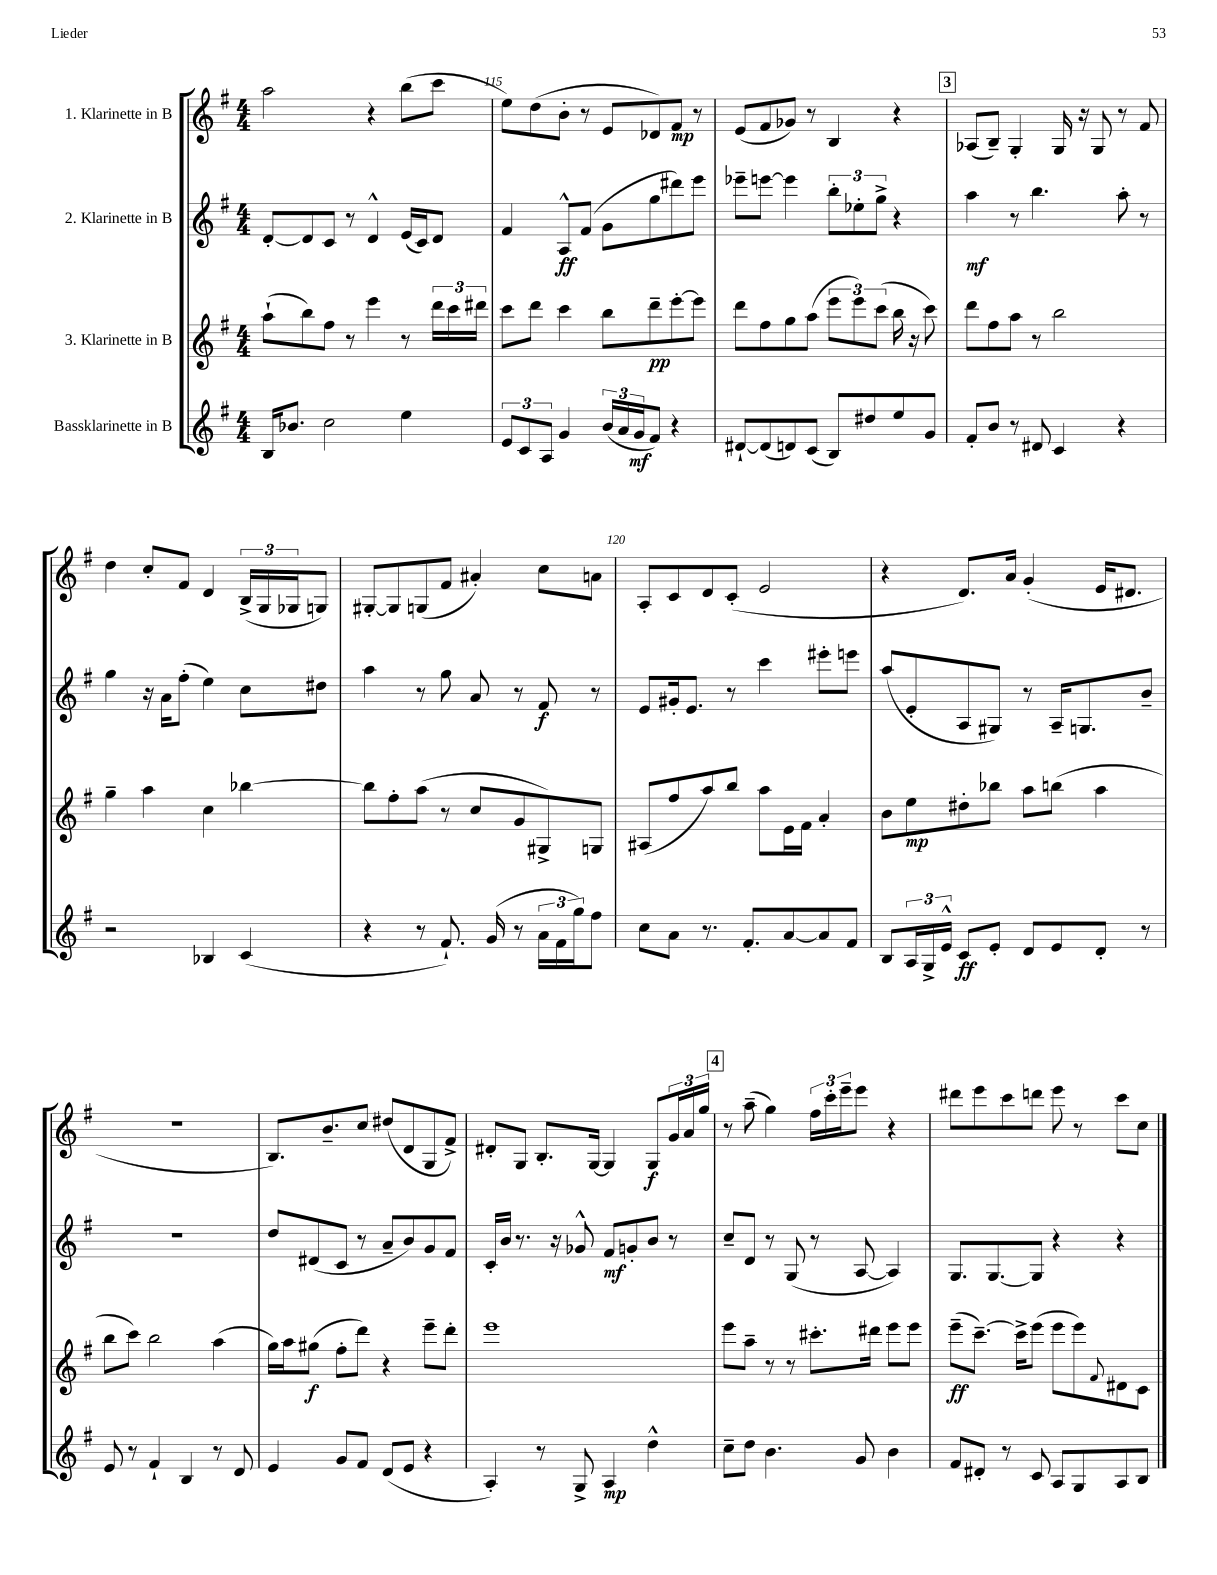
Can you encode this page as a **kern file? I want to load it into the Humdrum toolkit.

**kern	**dynam	**kern	**dynam	**kern	**dynam	**kern	**dynam
*part4	*part4	*part3	*part3	*part2	*part2	*part1	*part1
*staff4	*staff4	*staff3	*staff3	*staff2	*staff2	*staff1	*staff1
*I"Bassklarinette in B	*	*I"3. Klarinette in B	*	*I"2. Klarinette in B	*	*I"1. Klarinette in B	*
*clefG2	*	*clefG2	*	*clefG2	*	*clefG2	*
*k[f#]	*	*k[f#]	*	*k[f#]	*	*k[f#]	*
*M4/4	*	*M4/4	*	*M4/4	*	*M4/4	*
=114	=114	=114	=114	=114	=114	=114	=114
16B/KL	.	(8aa`\L	.	[8d'/L	.	2aa\	.
8.b-X/J	.	.	.	.	.	.	.
.	.	8bb\)	.	8d/]	.	.	.
2cc\	.	8ff#\J	.	8c/J	.	.	.
.	.	8r	.	8r	.	.	.
.	.	4eee\	.	4d^^/	.	4r	.
4ee\	.	8r	.	(16e/LL	.	(8bb\L	.
.	.	.	.	16c/J)	.	.	.
.	.	24ddd\LL	.	8d/J	.	8ccc\J	.
.	.	24ccc\	.	.	.	.	.
.	.	24ddd#X\JJ	.	.	.	.	.
=115	=115	=115	=115	=115	=115	=115	=115
12e/L	.	8ccc\L	.	4f#/	.	8ee\L)	.
12c/	.	.	.	.	.	.	.
.	.	8ddd\J	.	.	.	(8dd\	.
12A/J	.	.	.	.	.	.	.
4g/	.	4ccc\	.	8A^^/L	ff	8b'\J	.
.	.	.	.	(8f#/J	.	8r	.
(24b/LL	.	8bb\L	.	8g\L	.	8e/L	.
24a/	.	.	.	.	.	.	.
24g/J	mf	.	.	.	.	.	.
8f#/J)	.	8ddd~\	pp	8gg\	.	8d-X/)	.
4r	.	[8eee'\	.	8ddd#X\)	.	8f#/J	mp
.	.	8eee\J]	.	8eee\J	.	8r	.
=116	=116	=116	=116	=116	=116	=116	=116
[8d#X`/L	.	8ddd\L	.	8eee-X~\L	.	(8e/L	.
(8d#/]	.	8ff#\	.	[8eeen\J	.	8f#/	.
8dn/)	.	8gg\	.	4eee\]	.	8g-X/J)	.
(8c/J	.	(8aa\J	.	.	.	8r	.
8B/L)	.	12eee\L	.	12bb'\L	.	4B/	.
.	.	12eee\)	.	12ee-X'\	.	.	.
8dd#X/	.	.	.	.	.	.	.
.	.	(12ccc\J	.	12gg^\J	.	.	.
8ee/	.	16bb\	.	4r	.	4r	.
.	.	16r	.	.	.	.	.
8g/J	.	8ccc\)	.	.	.	.	.
!!LO:REH:place=s1:t=3
=117	=117	=117	=117	=117	=117	=117	=117
8f#'/L	.	8ddd\L	.	4aa\	mf	(8A-X/L	.
8b/J	.	8ff#\	.	.	.	8B~/J)	.
8r	.	8aa\J	.	8r	.	4G'/	.
8d#X/	.	8r	.	4.bb\	.	.	.
4c/	.	2bb\	.	.	.	16G/	.
.	.	.	.	.	.	16r	.
.	.	.	.	.	.	8G/	.
4r	.	.	.	8aa'\	.	8r	.
.	.	.	.	8r	.	8f#/	.
!!LO:LB:g=z
=118	=118	=118	=118	=118	=118	=118	=118
2r	.	4gg~\	.	4gg\	.	4dd\	.
.	.	4aa\	.	16r	.	8cc'/L	.
.	.	.	.	16a\KL	.	.	.
.	.	.	.	(8ff#'\J	.	8f#/J	.
4B-X/	.	4cc\	.	4ee\)	.	4d/	.
(4c/	.	[4bb-X\	.	8cc\L	.	(24B^/LL	.
.	.	.	.	.	.	24G/	.
.	.	.	.	.	.	24G-X/J	.
.	.	.	.	8dd#X\J	.	8Gn/J)	.
=119	=119	=119	=119	=119	=119	=119	=119
4r	.	8bb-\L]	.	4aa\	.	[8G#X'/L	.
.	.	8ff#'\	.	.	.	8G#/]	.
8r	.	(8aa\J	.	8r	.	(8Gn/	.
8.f#`/)	.	8r	.	8gg\	.	8f#/J	.
.	.	8cc/L	.	8a/	.	4a#X'/)	.
(16g/	.	.	.	.	.	.	.
8r	.	8g/	.	8r	.	.	.
24a\LL	.	8G#X^/)	.	8f#/	f	8cc\L	.
24f#\	.	.	.	.	.	.	.
24gg\J)	.	.	.	.	.	.	.
8ff#\J	.	8Gn/J	.	8r	.	8an\J	.
=120	=120	=120	=120	=120	=120	=120	=120
8cc\L	.	(8A#X/L	.	8e/L	.	8A'/L	.
8a\J	.	8ff#/	.	16g#X'/k	.	8c/	.
.	.	.	.	8.e/J	.	.	.
8.r	.	8aa/)	.	.	.	8d/	.
.	.	8bb/J	.	8r	.	(8c'/J	.
8.f#'/L	.	.	.	.	.	.	.
.	.	8aa\L	.	4ccc\	.	2e/	.
[8a/	.	16e\L	.	.	.	.	.
.	.	16f#\JJ	.	.	.	.	.
8a/]	.	4a'/	.	8eee#X'\L	.	.	.
8f#/J	.	.	.	8eeen\J	.	.	.
=121	=121	=121	=121	=121	=121	=121	=121
8B/L	.	8b\L	.	(8aa/L	.	4r	.
24A/L	.	8ee\	mp	8e'/	.	.	.
24G^/	.	.	.	.	.	.	.
24e^^/JJ	.	.	.	.	.	.	.
8c/L	ff	8dd#X'\	.	8A/	.	8.d/L)	.
8e'/J	.	8bb-X\J	.	8G#X/J)	.	.	.
.	.	.	.	.	.	16a/Jk	.
8d/L	.	8aa\L	.	8r	.	(4g'/	.
8e/	.	(8bbn\J	.	16A~/KL	.	.	.
.	.	.	.	8.Gn/	.	.	.
8d'/J	.	4aa\	.	.	.	16e/KL	.
.	.	.	.	.	.	8.d#X/J	.
8r	.	.	.	8b~/J	.	.	.
!!LO:LB:g=z
=122	=122	=122	=122	=122	=122	=122	=122
8e/	.	8bb\L	.	1r	.	1r	.
8r	.	8ccc\J)	.	.	.	.	.
4f#`/	.	2bb\	.	.	.	.	.
4B/	.	.	.	.	.	.	.
8r	.	(4aa\	.	.	.	.	.
8d/	.	.	.	.	.	.	.
=123	=123	=123	=123	=123	=123	=123	=123
4e/	.	16gg\LL)	.	8dd/L	.	8.B/L)	.
.	.	16aa\J	.	.	.	.	.
.	.	(8gg#X\J	f	(8d#X/	.	.	.
.	.	.	.	.	.	8.b~/	.
8g/L	.	8ff#'\L	.	8c/J	.	.	.
8f#/J	.	8ddd\J)	.	8r	.	8cc/J	.
(8d/L	.	4r	.	8a~/L	.	(8dd#X/L	.
8e/J	.	.	.	8b/)	.	8d/	.
4r	.	8eee~\L	.	8g/	.	8G/	.
.	.	8ddd'\J	.	8f#/J	.	8f#^/J)	.
=124	=124	=124	=124	=124	=124	=124	=124
4A'/)	.	1eee	.	16c'/LL	.	8d#X'/L	.
.	.	.	.	16b/JJ	.	.	.
.	.	.	.	8.r	.	8G/J	.
8r	.	.	.	.	.	8.B'/L	.
.	.	.	.	16r	.	.	.
8G^/	.	.	.	8g-X^^/	.	.	.
.	.	.	.	.	.	[16G/Jk	.
4A/	mp	.	.	8f#/L	mf	4G/]	.
.	.	.	.	8gn'/	.	.	.
4dd^^\	.	.	.	8b/J	.	8G/L	f
.	.	.	.	8r	.	24g/L	.
.	.	.	.	.	.	24a/	.
.	.	.	.	.	.	24gg/JJ	.
!!LO:REH:place=s1:t=4
=125	=125	=125	=125	=125	=125	=125	=125
8cc~\L	.	8eee\L	.	8cc~/L	.	8r	.
8dd\J	.	8aa~\J	.	8d/J	.	(8aa~\	.
4.b\	.	8r	.	8r	.	4gg\)	.
.	.	8r	.	(8G/	.	.	.
.	.	8.ccc#X'\L	.	8r	.	24ff#\LL	.
.	.	.	.	.	.	24ccc'\	.
.	.	.	.	.	.	24eee~\J	.
8g/	.	.	.	[8A/	.	8eee\J	.
.	.	16ddd#X\Jk	.	.	.	.	.
4b\	.	8eee\L	.	4A/])	.	4r	.
.	.	8eee\J	.	.	.	.	.
=126	=126	=126	=126	=126	=126	=126	=126
8f#/L	.	(8eee~\L	ff	8.G/L	.	8ddd#X\L	.
8d#X'/J	.	[8.ccc~\J)	.	.	.	8eee\	.
.	.	.	.	[8.G/	.	.	.
8r	.	.	.	.	.	8ccc\	.
.	.	16ccc^\KL]	.	.	.	.	.
8c/	.	(8eee\J	.	8G/J]	.	8dddn\J	.
8A/L	.	8eee\L	.	4r	.	8eee\	.
8G/	.	8eee\)	.	.	.	8r	.
.	.	8qqf#/	.	.	.	.	.
8A/	.	8d#X\	.	4r	.	8ccc\L	.
8B/J	.	8c\J	.	.	.	8cc\J	.
==	==	==	==	==	==	==	==
*-	*-	*-	*-	*-	*-	*-	*-
